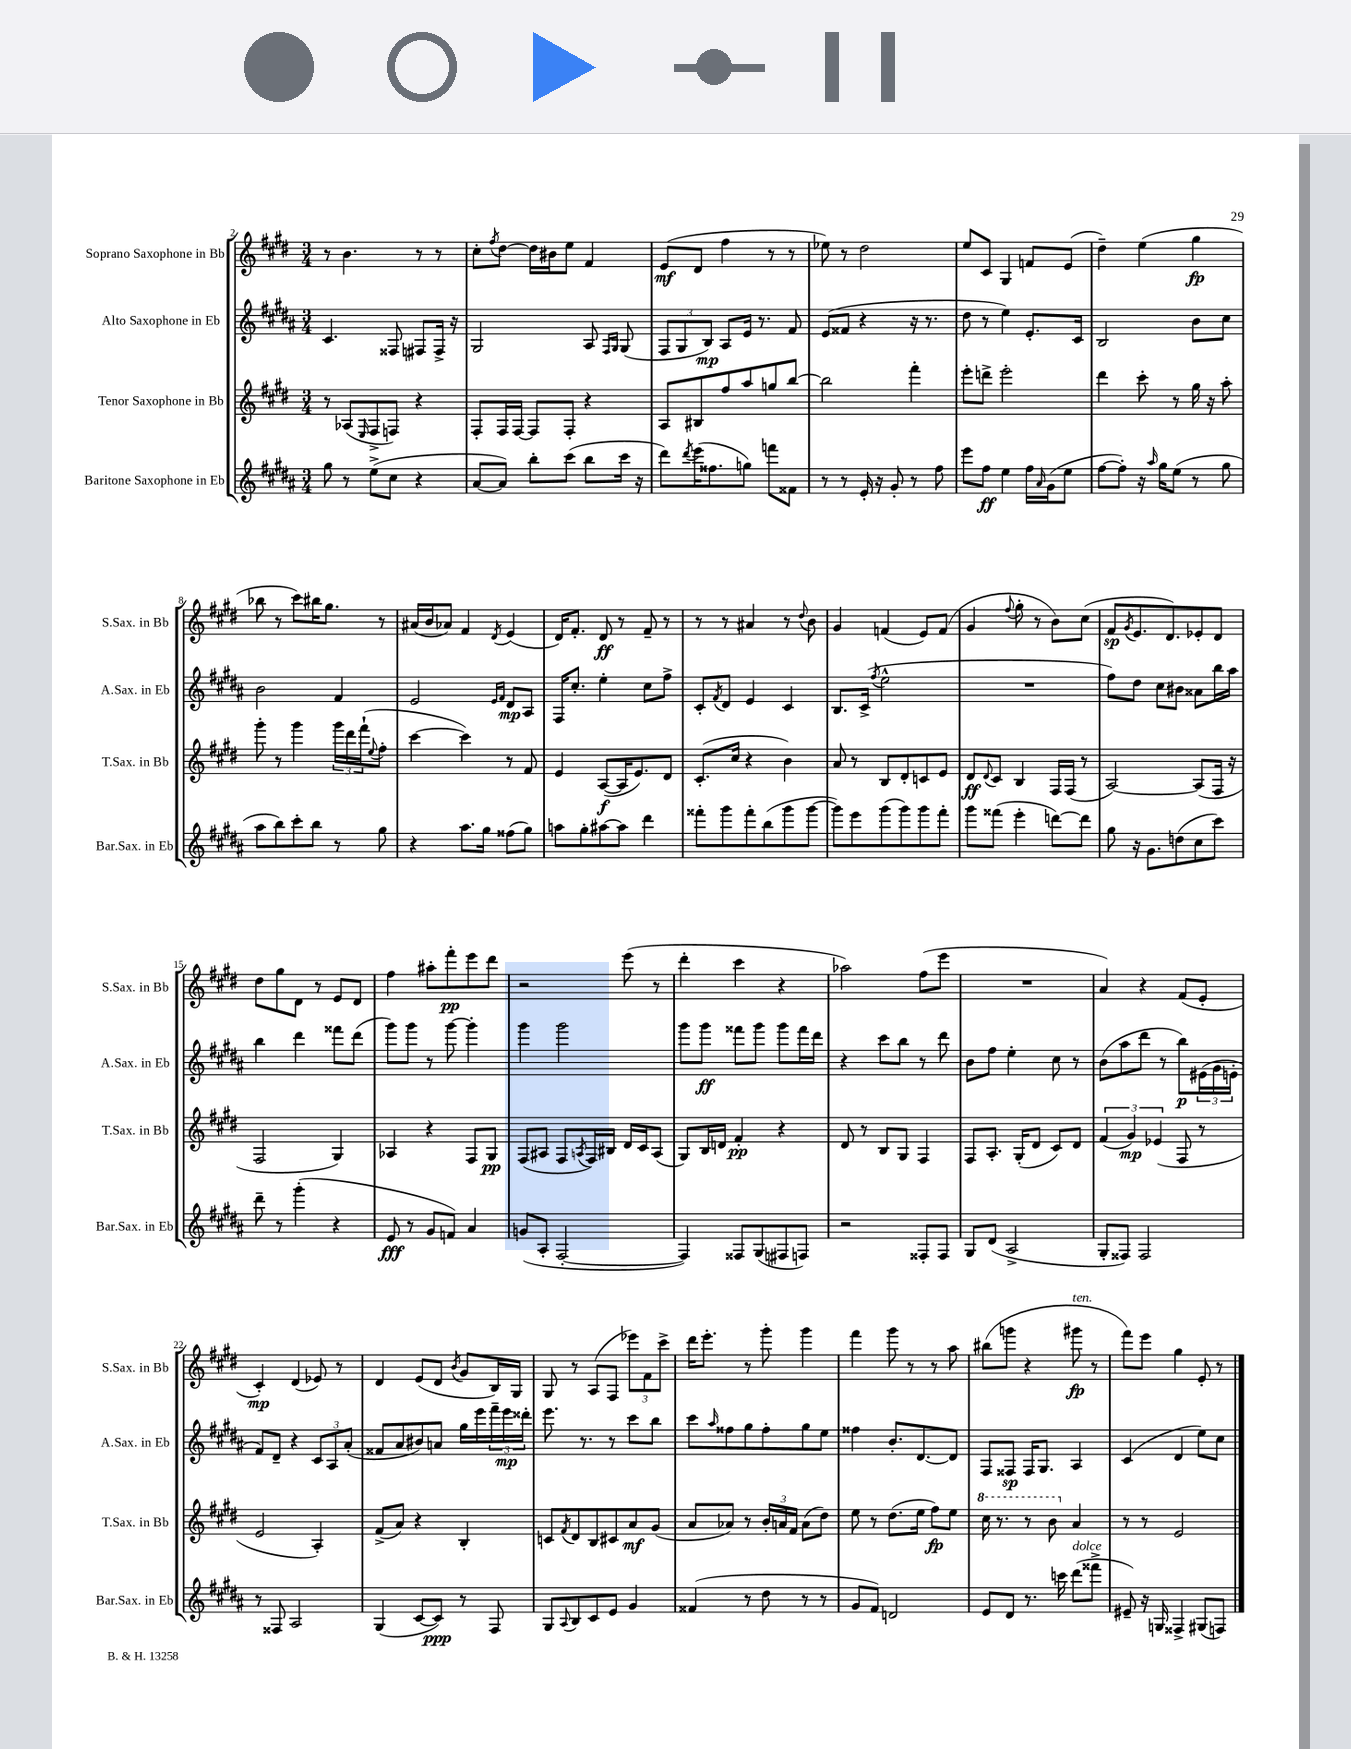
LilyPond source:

<<
\new StaffGroup <<
\new Staff = "s0" \with { instrumentName = "Soprano Saxophone in Bb" shortInstrumentName = "S.Sax. in Bb" } {
    \clef treble \key e \major \numericTimeSignature \time 3/4
    r8 b'4. r8 r8 |
    cis''8-. \acciaccatura { fis''8 } dis''8~ dis''16 bis'16 e''8 fis'4 |
    e'8\mf( dis'8 fis''4 r8 r8 |
    ees''8) r8 dis''2 |
    e''8 cis'8 gis4 f'8 e'8( |
    dis''4--) e''4( gis''4\fp |
    bes''8 r8 cis'''8) bis''16 gis''8. r8 |
    ais'16( b'16 aes'8) fis'4 \acciaccatura { dis'8 } e'4( |
    dis'16) fis'8.-. dis'8\ff r8 fis'8-- r8 |
    r8 r8 ais'4 r8 \appoggiatura { dis''8 } b'8 |
    gis'4 f'4( e'8) f'8( |
    gis'4 \appoggiatura { fis''8 } gis''8-. r8 b'8) cis''8( |
    fis'8\sp \acciaccatura { gis'8 } e'8. dis'8.) ees'8-. dis'8 |
    dis''8 gis''8 dis'8 r8 e'8 dis'8 |
    fis''4 ais''8-. fis'''8-.\pp e'''8 dis'''8 |
    r2 e'''8( r8 |
    dis'''4-. cis'''4 r4 |
    aes''2) fis''8( e'''8 |
    R2. |
    a'4) r4 fis'8( e'8-. |
    cis'4-.\mp) dis'4( ees'8) r8 |
    dis'4 e'8( dis'8 \acciaccatura { b'8 } gis'8 b16) gis16 |
    gis8 r8 a8( fis8 \tuplet 3/2 { ees'''8) fis'8 cis'''8-> } |
    dis'''16 e'''8.-. r8 gis'''8-. gis'''4 |
    fis'''4 gis'''8 r8 r8 a''8 |
    bis''8( g'''8 r4 gis'''8\fp^\markup { \italic "ten." } r8 |
    fis'''8) e'''8 gis''4 e'8-. r8 \bar "|." |
}
\new Staff = "s1" \with { instrumentName = "Alto Saxophone in Eb" shortInstrumentName = "A.Sax. in Eb" } {
    \clef treble \key b \major \numericTimeSignature \time 3/4
    cis'4. fisis8 fis8 fis16-> r16 |
    gis2 ais8 \grace { fis16 gis16 } gis8( |
    \tuplet 3/2 { fis8 gis8 b8\mp) } ais8 e'16 r8. fis'8 |
    e'8( fisis'8 r4 r16 r8. |
    dis''8 r8 e''4) e'8.-. cis'16 |
    b2 b'8 cis''8 |
    b'2 fis'4 |
    e'2 \grace { e'16 fis'16 } dis'8\mp ais8 |
    fis16 cis''8.-. e''4-. cis''8 fis''8-> |
    cis'8-. \acciaccatura { fis'8 } dis'8 e'4 cis'4 |
    b8. cis'16->( \acciaccatura { fis''8 } e''2-^ |
    R2. |
    fis''8) dis''8 cis''8 bis'8 aisis'8 b''16 ais''16 |
    b''4 dis'''4 fisis'''8 dis'''8( |
    gis'''8) gis'''8 r8 gis'''8~ gis'''4-. |
    gis'''4 gis'''2 |
    gis'''8 gis'''8\ff fisis'''8 gis'''8 gis'''8 fisis'''16 dis'''16 |
    r4 cis'''8 b''8 r8 dis'''8 |
    b'8 fis''8 e''4-. cis''8 r8 |
    b'8( ais''8 dis'''8 r8 b''8\p) \tuplet 3/2 { eis'16( gis'16 e'16-. } |
    fis'8) dis'8-- r4 \tuplet 3/2 { cis'8 ais8 ais'8-.( } |
    fisis'8 ais'8 bis'8) a'8 gis''16 e'''16 \tuplet 3/2 { fis'''16-- e'''16\mp disis'''16-. } |
    e'''8. r8. r8 cis'''8 b''8 |
    cis'''8 \grace { ais''16 } fisis''8 gis''8 fisis''8-. gis''8 e''8 |
    fisis''4 b'8.-. dis'8.~ dis'8 |
    fis8 fisis8\sp fisis16 gis8. ais4 |
    cis'4( dis'4 e''8) cis''8 \bar "|." |
}
\new Staff = "s2" \with { instrumentName = "Tenor Saxophone in Bb" shortInstrumentName = "T.Sax. in Bb" } {
    \clef treble \key e \major \numericTimeSignature \time 3/4
    r8 aes8( \grace { e16 } fis8-> f8) r4 |
    fis8-. fis16 fis16~ fis8 fis8-. r4 |
    a8 bis8 fis''8 a''8 g''8 b''8~ |
    b''2 fis'''4-. |
    e'''8-. d'''8-> e'''2-. |
    dis'''4 cis'''8-. r8 gis''16 r16 a''8-. |
    gis'''8-. r8 gis'''4 \tuplet 3/2 { gis'''16 dis'''16 fis'''16-!( } \appoggiatura { e''8 } fis''8-. |
    cis'''4~ cis'''4) r8 fis'8 |
    e'4 a8~\f( a16 e'8.) dis'8 |
    cis'8.-.( cis''16 r4 b'4) |
    a'8 r8 b8 dis'8-. c'8 e'8 |
    dis'8\ff \appoggiatura { dis'8 } cis'8 b4 fis16 fis16( r8 |
    a2~) a8( fis16 r16 |
    fis2 gis4) |
    aes4 r4 fis8 gis8\pp |
    fis8( ais8 fis8 \acciaccatura { a8 } fis16) bis16 dis'16 cis'16 a8( |
    gis8) b16 d'16 fis'4-.\pp r4 |
    dis'8 r8 b8 gis8 fis4 |
    fis8 a8.-. gis16-.( dis'8 cis'8) dis'8 |
    \tuplet 3/2 { fis'4( gis'4\mp) ees'4( } fis8 r8 |
    e'2 a4-.) |
    fis'8->( a'8) r4 b4-. |
    c'8 \acciaccatura { fis'8 } dis'8 b8 cis'8 a'8\mf gis'8( |
    a'8 aes'8) r8 \tuplet 3/2 { b'16-. a'16 fis'16 } a'8( dis''8) |
    e''8 r8 dis''8.( e''16 fis''8\fp) e''8 |
    \ottava #1 cis'''16 r8. r8 b''8 \ottava #0 a'4 |
    r8 r8 e'2 \bar "|." |
}
\new Staff = "s3" \with { instrumentName = "Baritone Saxophone in Eb" shortInstrumentName = "Bar.Sax. in Eb" } {
    \clef treble \key b \major \numericTimeSignature \time 3/4
    gis''8 r8 e''8->( cis''8 r4 |
    ais'8~ ais'8) b''8-. cis'''8( b''8 cis'''16 r16 |
    dis'''8) \acciaccatura { dis'''8 } e'''16( fisis''8. g''8) f'''8 fisis'8 |
    r8 r8 e'16-. r16 gis'8-. r8 fis''8 |
    e'''8 fis''8\ff e''4 fis''16 \grace { ais'16 } gis'16( e''8 |
    fis''8~ fis''8-.) r16 \grace { ais''16 } gis''16 e''8( r8 gis''8 |
    ais''8 b''8) cis'''8-. b''8 r8 gis''8 |
    r4 ais''8. gis''16 fisis''8( gis''8) |
    a''8 gis''8-. ais''8~ ais''8 dis'''4 |
    fisis'''8-. gis'''8 fisis'''8-. b''8( gis'''8 gis'''8~ |
    gis'''8) e'''8 gis'''8( gis'''8) gis'''8 fis'''8-. |
    gis'''8 fisis'''8( e'''4-. d'''8~) d'''8 |
    gis''8 r16 gis'8. d''8( cis''8 cis'''8) |
    dis'''8-- r8 gis'''4-.( r4 |
    e'8\fff r8 gis'8 f'8) ais'4 |
    g'8( ais8-. fis2~-. |
    fis4) fisis8 gis8( fis8 f8) |
    r2 fisis8-. fisis8 |
    gis8 dis'8( ais2-> |
    gis8-. fisis8) fisis2 |
    r8 fisis8 ais2 |
    gis4( cis'8~ cis'8\ppp) r8 fis8 |
    gis8 \appoggiatura { ais8 } b8 cis'8 e'8 gis'4 |
    fisis'4( r8 dis''8 r8 r8 |
    gis'8 fis'8) d'2 |
    e'8 dis'8 r8. c'''16 dis'''8^\markup { \italic "dolce" }( fisis'''8-> |
    eis'8--) r16 g16 fisis4-> gis8( f8) \bar "|." |
}
>>
>>
\layout { \context { \Score currentBarNumber = #2 } }
